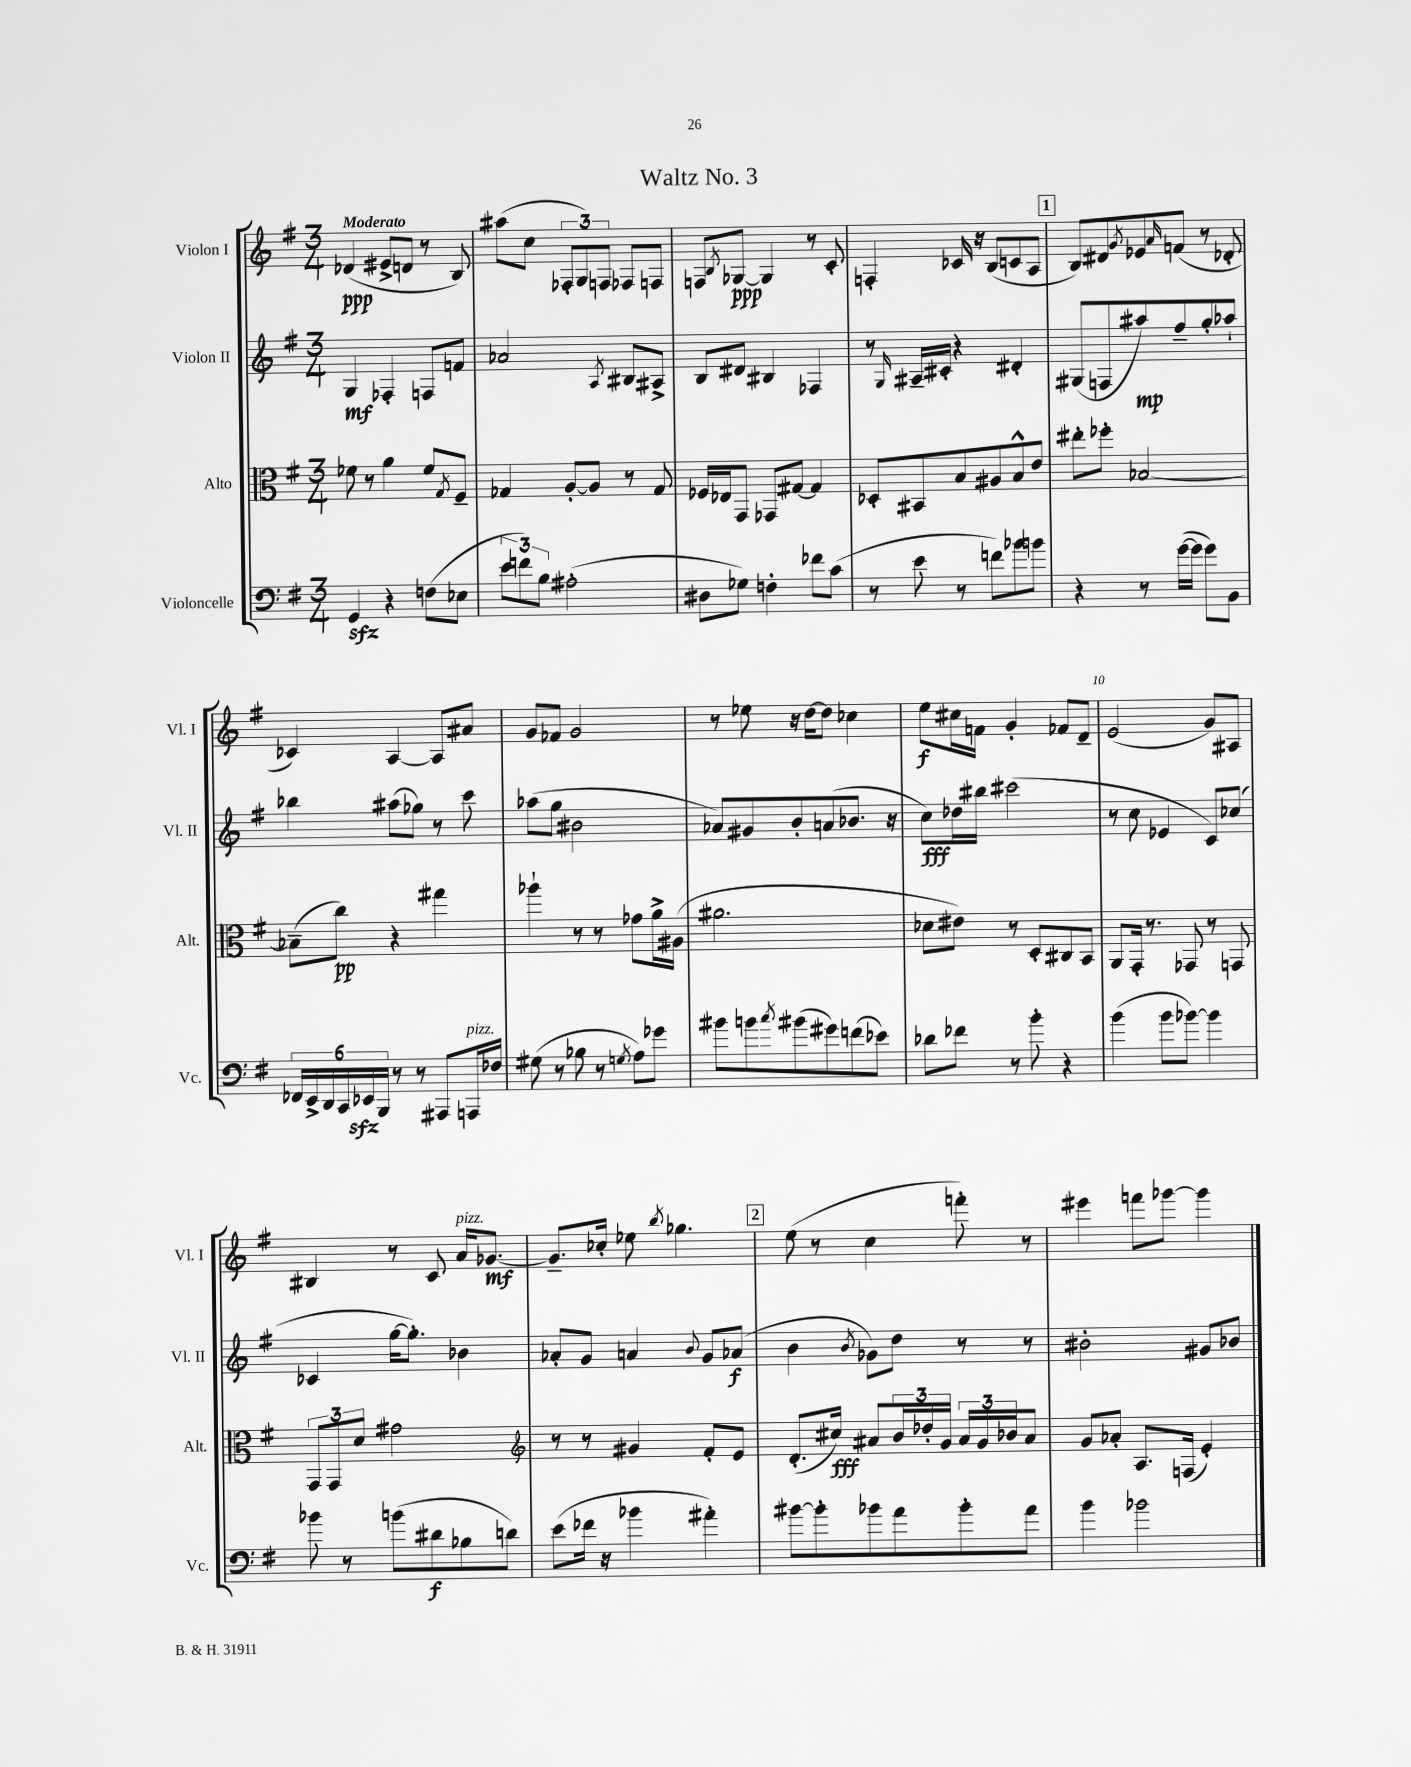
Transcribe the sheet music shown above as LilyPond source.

\header { title = "Waltz No. 3" }
<<
\new StaffGroup <<
\new Staff = "s0" \with { instrumentName = "Violon I" shortInstrumentName = "Vl. I" } {
    \clef treble \key g \major \numericTimeSignature \time 3/4 \tempo "Moderato"
    des'4\ppp( eis'8-> d'8 r8 b8) |
    ais''8( c''8 \tuplet 3/2 { fes8-. g8) f8 } fes8 f8 |
    f8 \acciaccatura { b8 } ges8~\ppp ges4 r8 c'8-. |
    f4-. ces'16 r16 b8( c'8 a8 |
    \mark \markup { \box "1" } b8) dis'8 \acciaccatura { g'8 } ees'8 \grace { a'16 } f'8( r8 des'8-. |
    ces'4) a4~ a8 ais'8 |
    g'8 fes'8 g'2 |
    r8 ees''8 r16 d''16~ d''8 ces''4 |
    e''8\f cis''16 f'16 g'4-. fes'8 d'8-- |
    e'2( g'8) ais8 |
    bis4 r8 c'8 a'16^\markup { \italic "pizz." } ges'8.~\mf |
    ges'8.-- ces''16-. ees''8 \acciaccatura { b''8 } ges''4. |
    \mark \markup { \box "2" } e''8( r8 c''4 f'''8-.) r8 |
    eis'''4 f'''8 ges'''8~ ges'''4 \bar "|." |
}
\new Staff = "s1" \with { instrumentName = "Violon II" shortInstrumentName = "Vl. II" } {
    \clef treble \key g \major \numericTimeSignature \time 3/4
    g4\mf fes4-. f8 f'8 |
    aes'2 \acciaccatura { a8 } bis8 ais8-> |
    b8 dis'8 bis4 fes4 |
    r8 \grace { g16 } ais16-- cis'16-. r4 dis'4-. |
    \mark \markup { \box "1" } gis8( f8 ais''8\mp) fis''8-- g''8-. aes''8-! |
    bes''4 ais''8( ges''8) r8 c'''8 |
    aes''8( g''8 bis'2 |
    aes'8) gis'8 b'8-. a'8( bes'8. r16 |
    c''8\fff) des''16 bis''16 cis'''2( |
    r8 c''8 ees'4 c'8) ces''8( |
    ces'4 g''16~ g''8.-.) bes'4 |
    aes'8-. g'8 a'4 \appoggiatura { b'8 } g'8 aes'8\f( |
    \mark \markup { \box "2" } b'4 \acciaccatura { b'8 } ges'8) d''8 r8 r8 |
    bis'2-. gis'8 bes'8 \bar "|." |
}
\new Staff = "s2" \with { instrumentName = "Alto" shortInstrumentName = "Alt." } {
    \clef alto \key g \major \numericTimeSignature \time 3/4
    fes'8 r8 a'4 fes'8 \acciaccatura { g8 } fis8-- |
    ges4 a8~-. a8 r8 ges8 |
    fes16 ees16 g,8 ges,8 gis8~ gis4 |
    des8-. bis,8 b8 ais8 b8-^ e'8 |
    \mark \markup { \box "1" } eis''8-. fes''8-. bes2~ |
    bes8--( c''8\pp) r4 gis''4 |
    aes''4-! r8 r8 ges'8 a'16-> ais16( |
    ais'2. |
    des'8 eis'8) r8 d8-. cis8 b,8 |
    a,8 g,16-. r8. ges,8 r8 g,8 |
    \tuplet 3/2 { g,8 g,8 d'8 } gis'2 |
    \clef treble r8 r8 gis'4 fis'8-. e'8 |
    \mark \markup { \box "2" } d'8.-.( cis''16\fff) ais'8 \tuplet 3/2 { b'16 des''16-. g'16 } \tuplet 3/2 { ais'16 g'16 bes'16 } ais'8 |
    g'8 aes'8-. a8. f16( e'4-.) \bar "|." |
}
\new Staff = "s3" \with { instrumentName = "Violoncelle" shortInstrumentName = "Vc." } {
    \clef bass \key g \major \numericTimeSignature \time 3/4
    g,4\sfz r4 f8( ees8 |
    \tuplet 3/2 { e'8 f'8) b8 } ais2-.( |
    dis8 ges8) f4-. fes'8 c'8( |
    r8 e'8 r8 f'8) bes'8 b'8 |
    \mark \markup { \box "1" } r4 r8 g'16~( g'16 g'8) b,8 |
    \tuplet 6/4 { fes,16 e,16-> d,16 c,16 ees,16\sfz b,,16 } r8 r8 ais,,8 a,,16^\markup { \italic "pizz." } fes16 |
    gis8( r8 bes8 r8 \acciaccatura { g8 } a8) ges'8 |
    bis'8 b'8 \acciaccatura { c''8 } bis'8( gis'8) f'8( ees'8) |
    des'8 fes'8 r8 b'8-. r4 |
    b'4( b'8 bes'8~) bes'4 |
    bes'8 r8 b'8( dis'8\f bes8 d'8) |
    e'8( fes'16 r16 bes'4 ais'4-.) |
    \mark \markup { \box "2" } bis'8~ bis'8-. bes'8 a'8 bes'8-. a'8 |
    b'4 bes'2 \bar "|." |
}
>>
>>
\layout { \context { \Score \override BarNumber.break-visibility = ##(#f #t #t) barNumberVisibility = #(every-nth-bar-number-visible 5) } }
